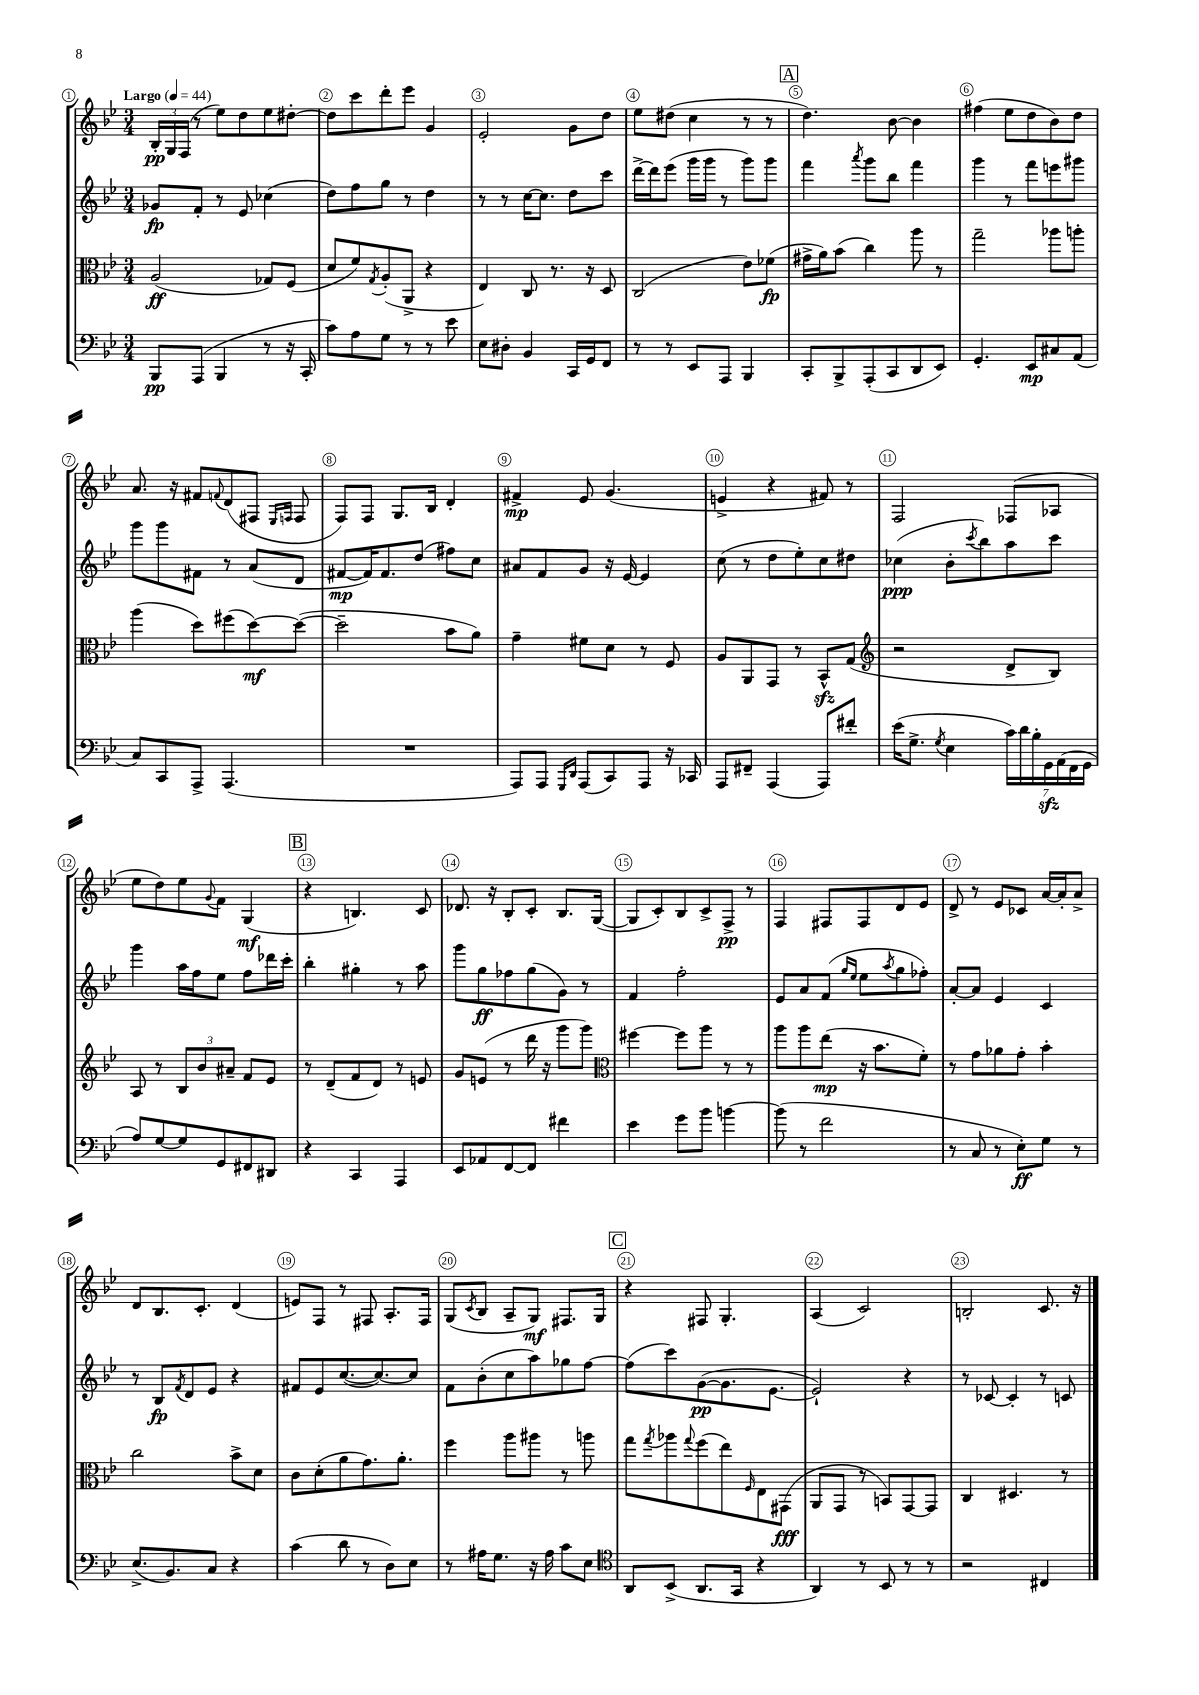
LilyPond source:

<<
\new StaffGroup <<
\new Staff = "s0" {
    \clef treble \key bes \major \numericTimeSignature \time 3/4 \tempo "Largo" 4 = 44
    \tuplet 3/2 { bes16-.\pp g16 f16( } r8 ees''8) d''8 ees''8 dis''8~-. |
    dis''8 c'''8 d'''8-. ees'''8 g'4 |
    ees'2-. g'8 d''8 |
    ees''8 dis''8( c''4 r8 r8 |
    \mark \markup { \box "A" } d''4.) bes'8~ bes'4 |
    fis''4( ees''8 d''8 bes'8) d''8 |
    a'8. r16 fis'8 \appoggiatura { f'8 } d'8( fis8 \grace { ees16 f16 } f8 |
    f8) f8 g8. bes16 d'4-. |
    fis'4->\mp ees'8 g'4.( |
    e'4-> r4 fis'8) r8 |
    f2 fes8( aes8 |
    ees''8 d''8) ees''8 \appoggiatura { g'8 } f'8 g4\mf( |
    \mark \markup { \box "B" } r4 b4.) c'8 |
    des'8. r16 bes8-. c'8-. bes8. g16~( |
    g8 c'8-.) bes8 c'8-> f8->\pp r8 |
    f4 fis8 fis8 d'8 ees'8 |
    d'8-> r8 ees'8 ces'8 a'16~ a'16-. a'8-> |
    d'8 bes8. c'8.-. d'4( |
    e'8) f8 r8 fis8 a8.-. fis16 |
    g8( \acciaccatura { c'8 } bes8 a8-- g8\mf) fis8. g16 |
    \mark \markup { \box "C" } r4 fis8 g4.-. |
    a4( c'2) |
    b2-. c'8. r16 \bar "|." |
}
\new Staff = "s1" {
    \clef treble \key bes \major \numericTimeSignature \time 3/4
    ges'8\fp f'8-. r8 ees'8 ces''4( |
    d''8) f''8 g''8 r8 d''4 |
    r8 r8 c''16~ c''8. d''8 c'''8 |
    d'''16~-> d'''16 ees'''8( g'''16 g'''16 r8 g'''8) g'''8 |
    \mark \markup { \box "A" } f'''4 \acciaccatura { a'''8 } g'''8 bes''8 f'''4 |
    g'''4 r8 f'''8 e'''8 gis'''8 |
    g'''8 g'''8 fis'8 r8 a'8( d'8 |
    fis'8~\mp fis'16) fis'8. d''8( fis''8) c''8 |
    ais'8 f'8 g'8 r16 ees'16~ ees'4 |
    c''8( r8 d''8 ees''8-.) c''8 dis''8 |
    ces''4\ppp( bes'8-. \acciaccatura { c'''8 } bes''8) a''8 c'''8 |
    g'''4 a''16 f''16 ees''8 f''8 des'''16 c'''16-. |
    \mark \markup { \box "B" } bes''4-. gis''4-. r8 a''8 |
    g'''8 g''8\ff fes''8 g''8( g'8) r8 |
    f'4 f''2-. |
    ees'8 a'8 f'8( \grace { g''16 ees''16 } ees''8 \acciaccatura { a''8 } g''8 fes''8-.) |
    a'8~-. a'8 ees'4 c'4 |
    r8 bes8\fp \acciaccatura { f'8 } d'8 ees'8 r4 |
    fis'8 ees'8 c''8.~( c''8.~) c''8 |
    f'8 bes'8-.( c''8 a''8) ges''8 f''8~ |
    \mark \markup { \box "C" } f''8( c'''8) g'8~\pp( g'8. ees'8.~ |
    ees'2-!) r4 |
    r8 ces'8~ ces'4-. r8 c'8 \bar "|." |
}
\new Staff = "s2" {
    \clef alto \key bes \major \numericTimeSignature \time 3/4
    a2\ff( ges8) f8( |
    d'8 f'8) \acciaccatura { g8 } a8-.( a,8-> r4 |
    ees4) c8 r8. r16 d8 |
    c2( ees'8) fes'8\fp( |
    \mark \markup { \box "A" } gis'16-> a'16) bes'8( c''4) a''8 r8 |
    g''2-- aes''8 a''8-. |
    a''4( d''8) fis''8( d''8~\mf) d''8~( |
    d''2-- bes'8 a'8) |
    g'4-- fis'8 d'8 r8 f8 |
    a8 a,8 g,8 r8 bes,8-^\sfz g8( |
    \clef treble r2 d'8-> bes8) |
    a8 r8 \tuplet 3/2 { bes8 bes'8 ais'8-- } f'8 ees'8 |
    \mark \markup { \box "B" } r8 d'8--( f'8 d'8) r8 e'8 |
    g'8 e'8( r8 d'''16 r16 g'''8 g'''8) |
    \clef alto fis''4~ fis''8 a''8 r8 r8 |
    a''8 a''8 ees''8\mp( r16 bes'8. f'8-.) |
    r8 g'8 aes'8 g'8-. bes'4-. |
    c''2 bes'8-> d'8 |
    c'8 d'8-.( a'8 g'8.) a'8.-. |
    f''4 a''8 ais''8 r8 a''8 |
    \mark \markup { \box "C" } g''8 \acciaccatura { g''8 } aes''8 \appoggiatura { g''8 } f''8( ees''8) \grace { f16 } ees8 gis,8\fff( |
    a,8 g,8 r8 b,8) g,8~ g,8 |
    c4 dis4. r8 \bar "|." |
}
\new Staff = "s3" {
    \clef bass \key bes \major \numericTimeSignature \time 3/4
    bes,,8\pp a,,8( bes,,4 r8 r16 c,16-. |
    c'8) a8 g8 r8 r8 ees'8 |
    ees8 dis8-. bes,4 c,16 g,16 f,8 |
    r8 r8 ees,8 a,,8 bes,,4 |
    \mark \markup { \box "A" } c,8-. bes,,8-> a,,8-.( c,8 d,8 ees,8) |
    g,4.-. ees,8\mp cis8 a,8( |
    c8) c,8 a,,8-> a,,4.( |
    R2. |
    a,,8) a,,8 \grace { g,,16 d,16 } a,,8( c,8) a,,8 r16 ces,16 |
    a,,8 fis,8-- a,,4( a,,8) fis'8-. |
    ees'16( g8.-> \acciaccatura { g8 } ees4 \tuplet 7/4 { c'16) d'16 bes16-. g,16\sfz a,16( f,16 g,16 } |
    a8) g8~ g8 g,8 fis,8 dis,8 |
    \mark \markup { \box "B" } r4 c,4 a,,4 |
    ees,8 aes,8 f,8~ f,8 fis'4 |
    ees'4 g'8 bes'8 b'4~ |
    b'8( r8 f'2 |
    r8 c8 r8 ees8-.\ff) g8 r8 |
    ees8.->( bes,8.) c8 r4 |
    c'4( d'8 r8 d8) ees8 |
    r8 ais16 g8. r16 ais16 c'8 ees8 |
    \mark \markup { \box "C" } \clef tenor a,8 bes,8->( a,8. g,16 r4 |
    a,4) r8 bes,8 r8 r8 |
    r2 cis4 \bar "|." |
}
>>
>>
\layout { \context { \Score \override BarNumber.break-visibility = ##(#f #t #t) barNumberVisibility = #all-bar-numbers-visible \override BarNumber.stencil = #(make-stencil-circler 0.1 0.3 ly:text-interface::print) } }
